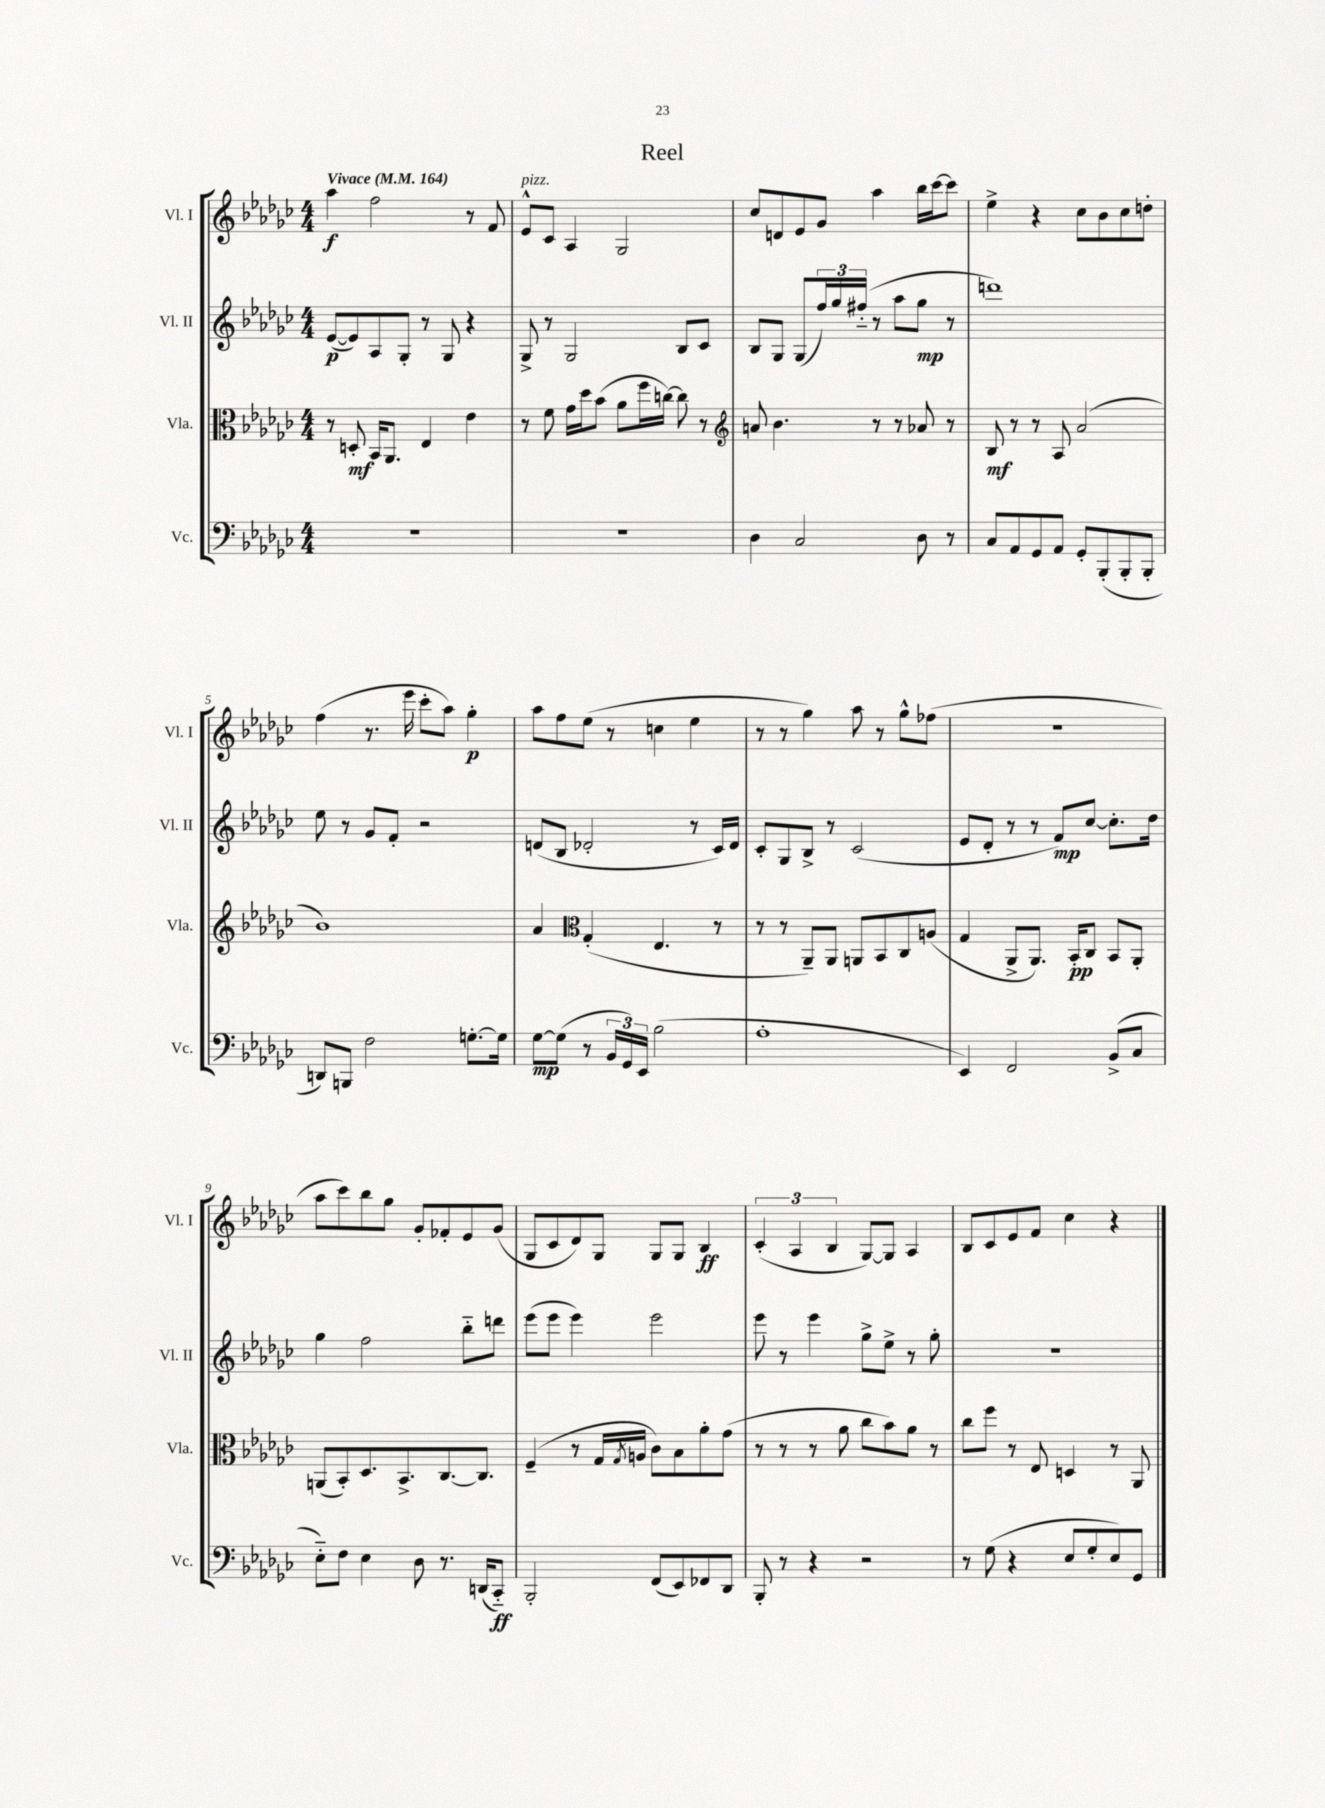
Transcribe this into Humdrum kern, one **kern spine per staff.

**kern	**dynam	**kern	**dynam	**kern	**dynam	**kern	**dynam
*part4	*part4	*part3	*part3	*part2	*part2	*part1	*part1
*staff4	*staff4	*staff3	*staff3	*staff2	*staff2	*staff1	*staff1
*I"Vc.	*	*I"Vla.	*	*I"Vl. II	*	*I"Vl. I	*
*I'Vc.	*	*I'Vla.	*	*I'Vl. II	*	*I'Vl. I	*
*clefF4	*	*clefC3	*	*clefG2	*	*clefG2	*
*k[b-e-a-d-g-c-]	*	*k[b-e-a-d-g-c-]	*	*k[b-e-a-d-g-c-]	*	*k[b-e-a-d-g-c-]	*
*M4/4	*	*M4/4	*	*M4/4	*	*M4/4	*
*MM164	*	*MM164	*	*MM164	*	*MM164	*
=1	=1	=1	=1	=1	=1	=1	=1
!	!	!	!	!	!	!LO:TX:a:B:t=Vivace	!
1r	.	8r	.	([8e-/L	p	4aa-\	f
.	.	8Dn'/	mf	8e-/])	.	.	.
.	.	16BB-/KL	.	8A-/	.	2ff\	.
.	.	8.AA-/J	.	.	.	.	.
.	.	.	.	8G-'/J	.	.	.
.	.	4E-/	.	8r	.	.	.
.	.	.	.	8G-/	.	.	.
.	.	4e-\	.	4r	.	8r	.
.	.	.	.	.	.	8f/	.
=2	=2	=2	=2	=2	=2	=2	=2
!	!	!	!	!	!	!LO:TX:a:i:t=pizz.	!
1r	.	8r	.	8G-^/	.	8e-^^/L	.
.	.	8f\	.	8r	.	8c-/J	.
.	.	16g-\LL	.	2G-/	.	4A-/	.
.	.	16dd-\J	.	.	.	.	.
.	.	(8b-\J	.	.	.	.	.
.	.	8a-\L	.	.	.	2G-/	.
.	.	16ff\L	.	.	.	.	.
.	.	[16ccn\JJ)	.	.	.	.	.
.	.	8cc\]	.	8B-/L	.	.	.
.	.	8r	.	8c-/J	.	.	.
=3	=3	=3	=3	=3	=3	=3	=3
*	*	*clefG2	*	*	*	*	*
4D-\	.	8an/	.	8B-/L	.	8cc-/L	.
.	.	4.b-\	.	8G-/J	.	8dn/	.
2C-/	.	.	.	(8G-/L	.	8e-/	.
.	.	.	.	24ff/L)	.	8g-/J	.
.	.	.	.	24gg-/	.	.	.
.	.	.	.	(24ff#X/JJ	.	.	.
.	.	8r	.	8r	.	4aa-\	.
.	.	8r	.	8aa-\L	.	.	.
8D-\	.	8a-X/	.	8gg-\J	mp	16bb-\LL	.
.	.	.	.	.	.	[16ccc-\J	.
8r	.	8r	.	8r	.	8ccc-\J]	.
=4	=4	=4	=4	=4	=4	=4	=4
8C-/L	.	8B-/	mf	1dddn)	.	4ee-^\	.
8AA-/	.	8r	.	.	.	.	.
8GG-/	.	8r	.	.	.	4r	.
8AA-/J	.	8A-/	.	.	.	.	.
8GG-'/L	.	(2a-/	.	.	.	8cc-\L	.
(8BBB-'/	.	.	.	.	.	8b-\	.
8BBB-'/	.	.	.	.	.	8cc-\	.
8BBB-'/J	.	.	.	.	.	8ddn'\J	.
!!LO:LB:g=z
=5	=5	=5	=5	=5	=5	=5	=5
8DDn/L)	.	1b-)	.	8ee-\	.	(4ff\	.
8BBBn/J	.	.	.	8r	.	.	.
2F\	.	.	.	8g-/L	.	8.r	.
.	.	.	.	8f'/J	.	.	.
.	.	.	.	.	.	16eee-\	.
.	.	.	.	2r	.	8ccc-'\L	.
.	.	.	.	.	.	8aa-\J)	.
[8.Gn'\L	.	.	.	.	.	4gg-'\	p
16G\Jk]	.	.	.	.	.	.	.
=6	=6	=6	=6	=6	=6	=6	=6
[8G-\L	mp	4a-/	.	(8dn/L	.	8aa-\L	.
(8G-\J]	.	.	.	8B-/J	.	8ff\	.
*	*	*clefC3	*	*	*	*	*
8r	.	(4G-'/	.	2d-X'/	.	(8ee-\J	.
24BB-/LL	.	.	.	.	.	8r	.
24GG-/)	.	.	.	.	.	.	.
24EE-/JJ	.	.	.	.	.	.	.
(2B-\	.	4.E-/	.	.	.	4ccn\	.
.	.	.	.	8r	.	4ee-\	.
.	.	8r	.	16c-/LL)	.	.	.
.	.	.	.	16d-/JJ	.	.	.
=7	=7	=7	=7	=7	=7	=7	=7
1A-'	.	8r	.	8c-'/L	.	8r	.
.	.	8r	.	8G-/	.	8r	.
.	.	8AA-~/L)	.	8B-^/J	.	4gg-\)	.
.	.	8AA-/J	.	8r	.	.	.
.	.	8AAn/L	.	(2c-/	.	8aa-\	.
.	.	8BB-/	.	.	.	8r	.
.	.	8C-/	.	.	.	8gg-^^\L	.
.	.	(8An/J	.	.	.	(8ff-X\J	.
=8	=8	=8	=8	=8	=8	=8	=8
4EE-/)	.	4G-/	.	8e-/L	.	1r	.
.	.	.	.	8d-'/J	.	.	.
2FF/	.	8AA-^/L	.	8r	.	.	.
.	.	8.AA-/J)	.	8r	.	.	.
.	.	.	.	8f/L)	mp	.	.
.	.	16BB-'/KL	pp	.	.	.	.
.	.	8C-/J	.	[8cc-/J	.	.	.
(8BB-^/L	.	8BB-/L	.	8.cc-'\L]	.	.	.
8C-/J	.	8AA-'/J	.	.	.	.	.
.	.	.	.	16dd-\Jk	.	.	.
!!LO:LB:g=z
=9	=9	=9	=9	=9	=9	=9	=9
8E-\L)	.	(8AAn/L	.	4gg-\	.	8aa-\L	.
8F\J	.	8BB-'/)	.	.	.	8ccc-\)	.
4E-\	.	8.D-/	.	2ff\	.	8bb-\	.
.	.	.	.	.	.	8gg-\J	.
.	.	8.BB-^/	.	.	.	.	.
8D-\	.	.	.	.	.	8g-'/L	.
8.r	.	[8.C-/	.	.	.	8f-X'/	.
.	.	.	.	8bb-\L	.	8e-/	.
(16DDn/KL	.	8.C-/J]	.	.	.	.	.
8CC-/J)	ff	.	.	8dddn\J	.	(8g-/J	.
=10	=10	=10	=10	=10	=10	=10	=10
2BBB-'/	.	(4F~/	.	(8eee-\L	.	8G-/L	.
.	.	.	.	8eee-\J	.	8c-/	.
.	.	8r	.	4eee-\)	.	8d-/)	.
.	.	16G-/LL	.	.	.	8G-/J	.
.	.	8qG-/	.	.	.	.	.
.	.	16An/JJ	.	.	.	.	.
(8FF/L	.	8c-\L)	.	2eee-\	.	8G-/L	.
8EE-/)	.	8B-\	.	.	.	8G-/J	.
8FF-X/	.	8a-'\	.	.	.	4B-/	ff
8DD-/J	.	(8g-\J	.	.	.	.	.
=11	=11	=11	=11	=11	=11	=11	=11
8BBB-'/	.	8r	.	8eee-\	.	(6c-'/	.
8r	.	8r	.	8r	.	.	.
.	.	.	.	.	.	6A-/	.
4r	.	8r	.	4eee-\	.	.	.
.	.	.	.	.	.	6B-/	.
.	.	8a-\	.	.	.	.	.
2r	.	8cc-\L	.	8gg-^\L	.	[8G-/L)	.
.	.	8b-\)	.	8ee-^\J	.	8G-/J]	.
.	.	8a-\J	.	8r	.	4A-/	.
.	.	8r	.	8gg-'\	.	.	.
=12	=12	=12	=12	=12	=12	=12	=12
8r	.	8cc-\L	.	1r	.	8B-/L	.
(8G-\	.	8ff\J	.	.	.	8c-/	.
4r	.	8r	.	.	.	8e-/	.
.	.	8E-/	.	.	.	8f/J	.
8E-/L	.	4Dn/	.	.	.	4cc-\	.
8G-'/	.	.	.	.	.	.	.
8E-/)	.	8r	.	.	.	4r	.
8GG-/J	.	8AA-/	.	.	.	.	.
==	==	==	==	==	==	==	==
*-	*-	*-	*-	*-	*-	*-	*-
